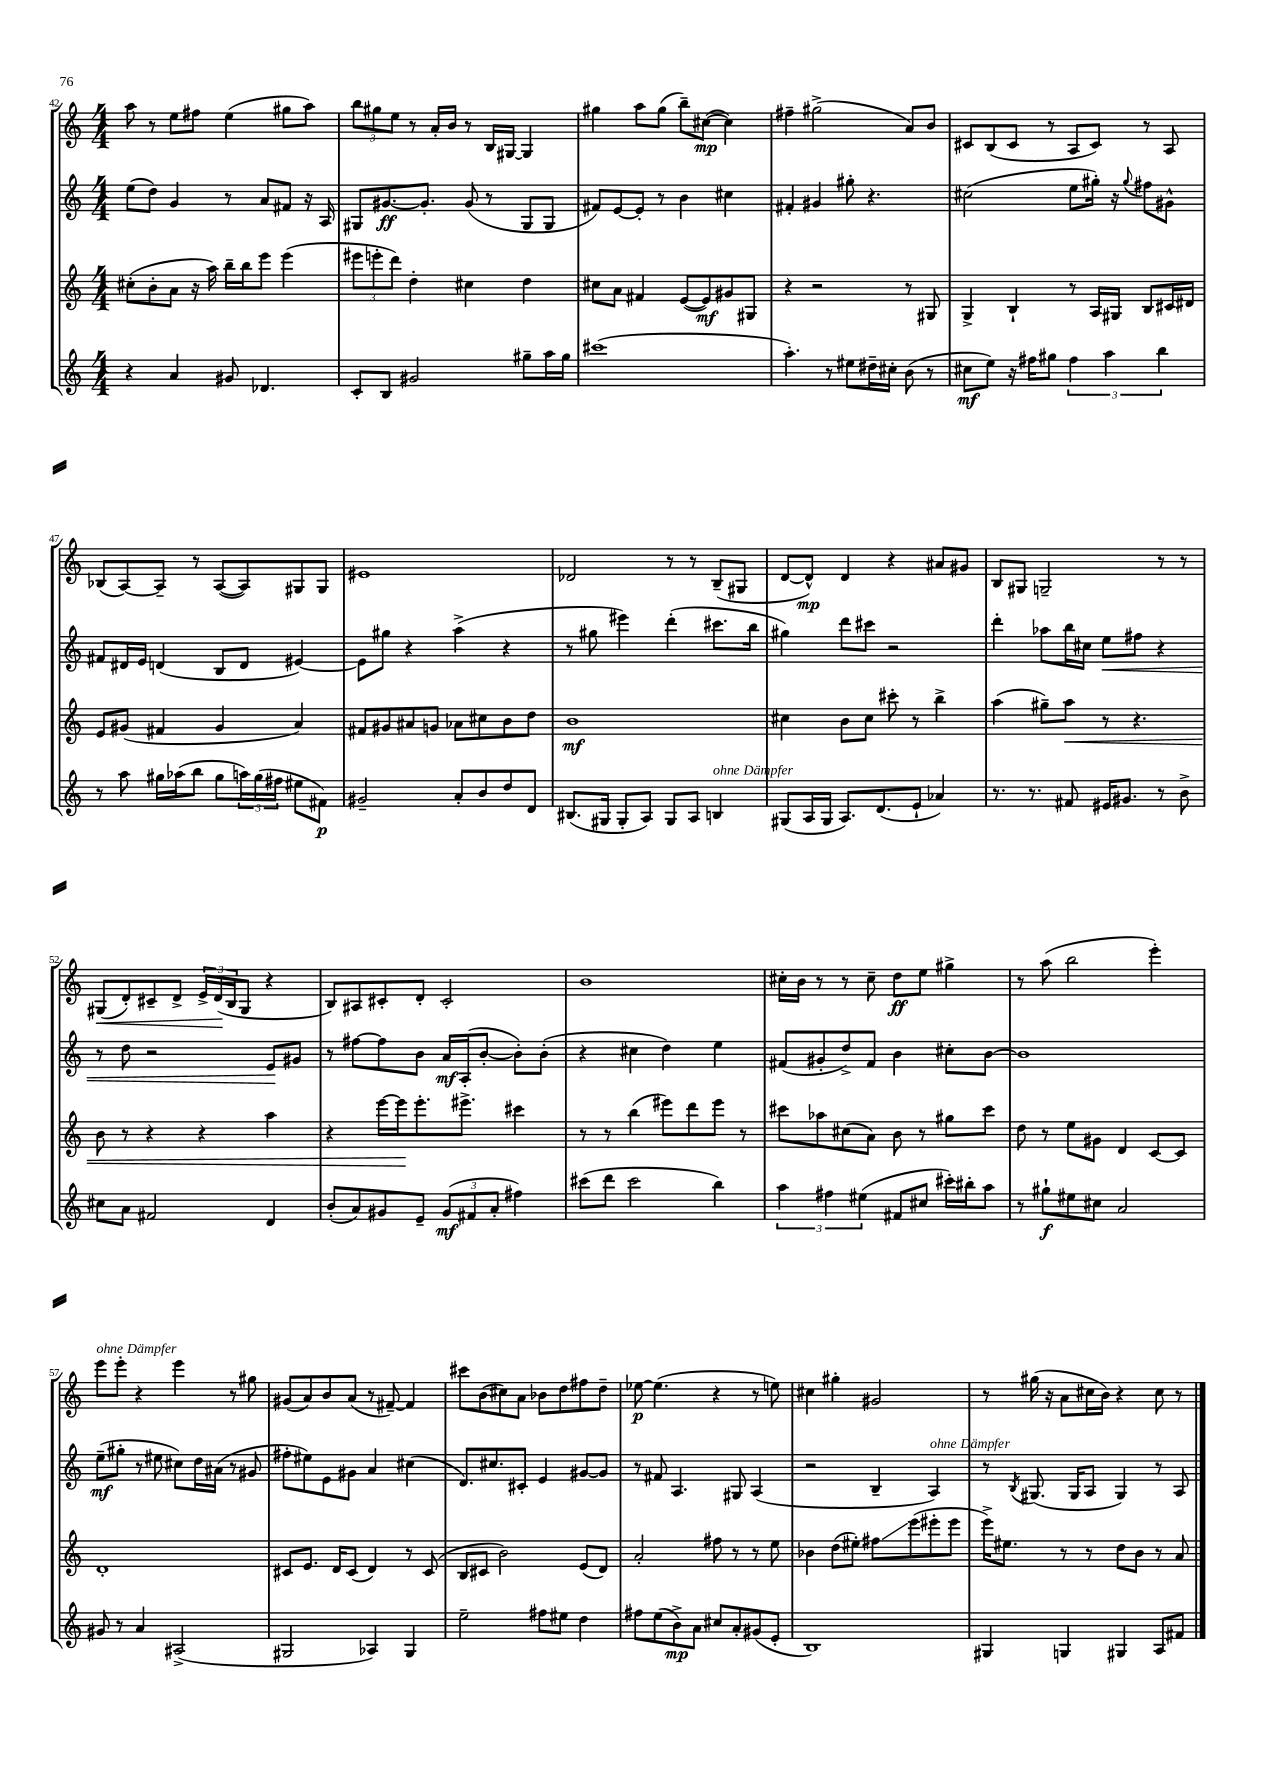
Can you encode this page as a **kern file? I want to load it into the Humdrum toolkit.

**kern	**kern	**kern	**kern
*staff4	*staff3	*staff2	*staff1
*clefG2	*clefG2	*clefG2	*clefG2
*k[]	*k[]	*k[]	*k[]
*M4/4	*M4/4	*M4/4	*M4/4
4r	(8cc#'\L	(8ee\L	8aa\
.	8b'\	8dd\J)	8r
4a/	8a\J	4g/	8ee\L
.	16r	.	8ff#\J
.	16aa\)	.	.
8g#/	16bb~\LL	8r	(4ee\
.	16bb\J	.	.
4.d-/	8eee\J	8a/L	.
.	(4eee\	8f#/J	8gg#\L
.	.	16r	8aa\J)
.	.	16A/	.
=	=	=	=
8c'/L	12eee#\L	8G#/L	12bb\L
.	12eee'\	.	12gg#\
8B/J	.	[8.g#/	.
.	12ddd\J)	.	12ee\J
2g#/	4dd'\	.	8r
.	.	8.g#'/]J	.
.	.	.	16a'/LL
.	.	.	16b/JJ
.	4cc#\	(8g#/	8r
.	.	8r	16B/LL
.	.	.	[16G#/JJ
8gg#~\L	4dd\	8G#/L	4G#/]
16aa\L	.	8G#/J	.
16gg#\JJ	.	.	.
=	=	=	=
(1ccc#	8cc#\L	8f#/L)	4gg#\
.	8a\J	[8e/	.
.	4f#/	8e'/]J	8aa\L
.	.	8r	(8gg#\J
.	([8e/L	4b\	8bb~\L)
.	8e/])	.	([8cc#\J
.	8g#/	4cc#\	4cc#\])
.	8G#/J	.	.
=	=	=	=
4.aa'\)	4r	4f#'/	4ff#~\
.	2r	4g#/	(2gg#^\
8r	.	.	.
8ee#\L	.	8gg#'\	.
16dd#~\L	.	4.r	.
16cc#'\JJ	.	.	.
(8b\	8r	.	8a/L)
8r	8G#/	.	8b/J
=	=	=	=
8cc#\L	4G^/	(2cc#\	8c#/L
8ee\J)	.	.	(8B/
16r	4B`/	.	8c#/J
16ff#\LK	.	.	.
8gg#\J	.	.	8r
6ff#\	8r	8ee\L	8A/L
.	16A/LL	16gg#'\Jk)	8c#/J)
6aa\	.	.	.
.	16G#/JJ	16r	.
.	.	8qqgg#/	.
.	8B/L	8ff#\L	8r
6bb\	.	.	.
.	16c#/L	8g#^^\J	8A/
.	16d#/JJ	.	.
=	=	=	=
8r	8e/L	8f#/L	(8B-/L
8aa\	(8g#/J	16d#/L	[8A/)
.	.	16e/JJ	.
16gg#\LL	4f#/	(4d/	8A~/]J
(16aa-\J	.	.	.
8bb\J	.	.	8r
8gg#\L	4g#/	8B/L	([8A/L
24aa\L)	.	8d/J	8A/])
(24gg#\	.	.	.
24ff#\JJ	.	.	.
8ee#\L	4a/)	[4e#/)	8G#/
8f#\J)	.	.	8G#/J
=	=	=	=
2g#~/	8f#/L	8e#\]L	1e#
.	8g#/	8gg#\J	.
.	8a#/	4r	.
.	8g/J	.	.
8a'/L	8a-\L	(4aa^\	.
8b/	8cc#\	.	.
8dd/	8b\	4r	.
8d/J	8dd\J	.	.
=	=	=	=
(8.B#/L	1b	8r	2d-/
.	.	8gg#\	.
16G#/Jk	.	.	.
8G#'/L	.	4eee#\)	.
8A/J)	.	.	.
8G#/L	.	(4ddd'\	8r
8A/J	.	.	8r
4B/	.	8.ccc#\L	(8B~/L
.	.	.	8G#/J
.	.	16bb\Jk	.
=	=	=	=
(8G#/L	4cc#\	4gg#\)	[8d/L
16A/L	.	.	8d^^/]J)
16G#/JJ	.	.	.
8.A/L)	8b\L	8ddd\L	4d/
.	8cc#\J	8ccc#\J	.
(8.d/	.	.	.
.	8ccc#'\	2r	4r
8e`/J	8r	.	.
4a-/)	4bb^\	.	8a#/L
.	.	.	8g#/J
=	=	=	=
8.r	(4aa\	4ddd'\	8B/L
.	.	.	8G#/J
8.r	.	.	.
.	8gg#~\L)	8aa-\L	2G~/
8f#/	8aa\J	16bb\L	.
.	.	16cc#\JJ	.
16e#/LK	8r	8ee\L	.
8.g#/J	.	.	.
.	4.r	8ff#\J	.
8r	.	4r	8r
8b^\	.	.	8r
=	=	=	=
8cc#\L	8b\	8r	(8G#/L
8a\J	8r	8dd\	8d'/)
2f#/	4r	2r	8c#~/
.	.	.	8d^/J
.	4r	.	24e^/LL
.	.	.	(24d/
.	.	.	24B/J
.	.	.	8G#/J
4d/	4aa\	8e/L	4r
.	.	8g#/J	.
=	=	=	=
(8b'/L	4r	8r	8B/L)
8a/)	.	[8ff#\L	8A#/
8g#/	[16eee\LL	8ff#\]	8c#'/
.	16eee\]J	.	.
8e~/J	8.eee'\	8b\J	8d'/J
(12g#/L	.	16a/LL	2c#'/
.	8.eee#^\J	(16A'/J	.
12f#/	.	.	.
.	.	[8b'/J	.
12a'/J	.	.	.
4ff#\)	4ccc#\	8b'\]L)	.
.	.	(8b'\J	.
=	=	=	=
(8ccc#\L	8r	4r	1b
8ddd\J	8r	.	.
2ccc#\	(4bb\	4cc#\	.
.	8eee#\L)	4dd\)	.
.	8ddd\	.	.
4bb\)	8eee#\J	4ee\	.
.	8r	.	.
=	=	=	=
6aa\	8ccc#\L	(8f#/L	16cc#'\LL
.	.	.	16b\JJ
.	8aa-\	8g#'/	8r
6ff#\	.	.	.
.	(8cc#\	8dd^/)	8r
(6ee#\	.	.	.
.	8a\J)	8f#/J	8cc#~\
8f#/L	8b\	4b\	8dd\L
8cc#/J	8r	.	8ee\J
16ccc#'\LL)	8gg#\L	8cc#'\L	4gg#^\
16bb#'\J	.	.	.
8aa\J	8ccc#\J	[8b\J	.
=	=	=	=
8r	8dd\	1b]	8r
8gg#`\L	8r	.	(8aa\
8ee#\	8ee\L	.	2bb\
8cc#\J	8g#\J	.	.
2a/	4d/	.	.
.	[8c/L	.	4eee'\)
.	8c/]J	.	.
=	=	=	=
8g#/	1d'	(8ee~\L	8eee\L
8r	.	8gg#'\J	8eee'\J
4a/	.	8r	4r
.	.	8ee#\	.
(2A#^/	.	8cc#\L)	4eee\
.	.	16dd\L	.
.	.	(16a#\JJ	.
.	.	8r	8r
.	.	8g#/	8gg#\
=	=	=	=
2G#/	8c#/L	8ff#'\L	(8g#/L
.	8.e/J	8ee#\)	8a/)
.	.	8e\	8b/
.	16d/LK	.	.
.	(8c#/J	8g#\J	(8a/J
4A-/)	4d/)	4a/	8r
.	.	.	[8f#~/)
4G#/	8r	(4cc#\	4f#/]
.	(8c#/	.	.
=	=	=	=
2ee~\	8B/L	8.d/L)	8ccc#\L
.	8c#/J	.	(8b\
.	.	8.cc#/	.
.	2b\)	.	8cc#\)
.	.	8c#'/J	8a\J
8ff#\L	.	4e/	8b-\L
8ee#\J	.	.	8dd\
4dd\	(8e/L	[8g#/L	8ff#\
.	8d/J)	8g#/]J	8dd~\J
=	=	=	=
8ff#\L	2a'/	8r	[8ee-\
(8ee\	.	8f#/	(4.ee-\]
8b^\)	.	4.A/	.
8a\J	.	.	.
8cc#/L	8ff#\	.	4r
8a'/	8r	8G#/	.
(8g#/	8r	(4A/	8r
8e'/J	8ee\	.	8ee\)
=	=	=	=
1B)	4b-\	2r	4cc#\
.	(8dd\L	.	4gg#'\
.	8ee#'\J)	.	.
.	8ff#\L	4B~/	2g#/
.	(8eee\	.	.
.	8eee#'\	4A/)	.
.	8eee#\J	.	.
=	=	=	=
4G#/	16eee^\LK)	8r	8r
.	8.ee#\J	.	.
.	.	8qB/	.
.	.	(8.G#/	(16gg#\
.	.	.	16r
4G/	8r	.	8a\L
.	.	16G#/LK	.
.	8r	8A/J	16cc#\L
.	.	.	16b\JJ)
4G#/	8dd\L	4G#/)	4r
.	8b\J	.	.
8A/L	8r	8r	8cc#\
8f#/J	8a/	8A/	8r
==	==	==	==
*-	*-	*-	*-
